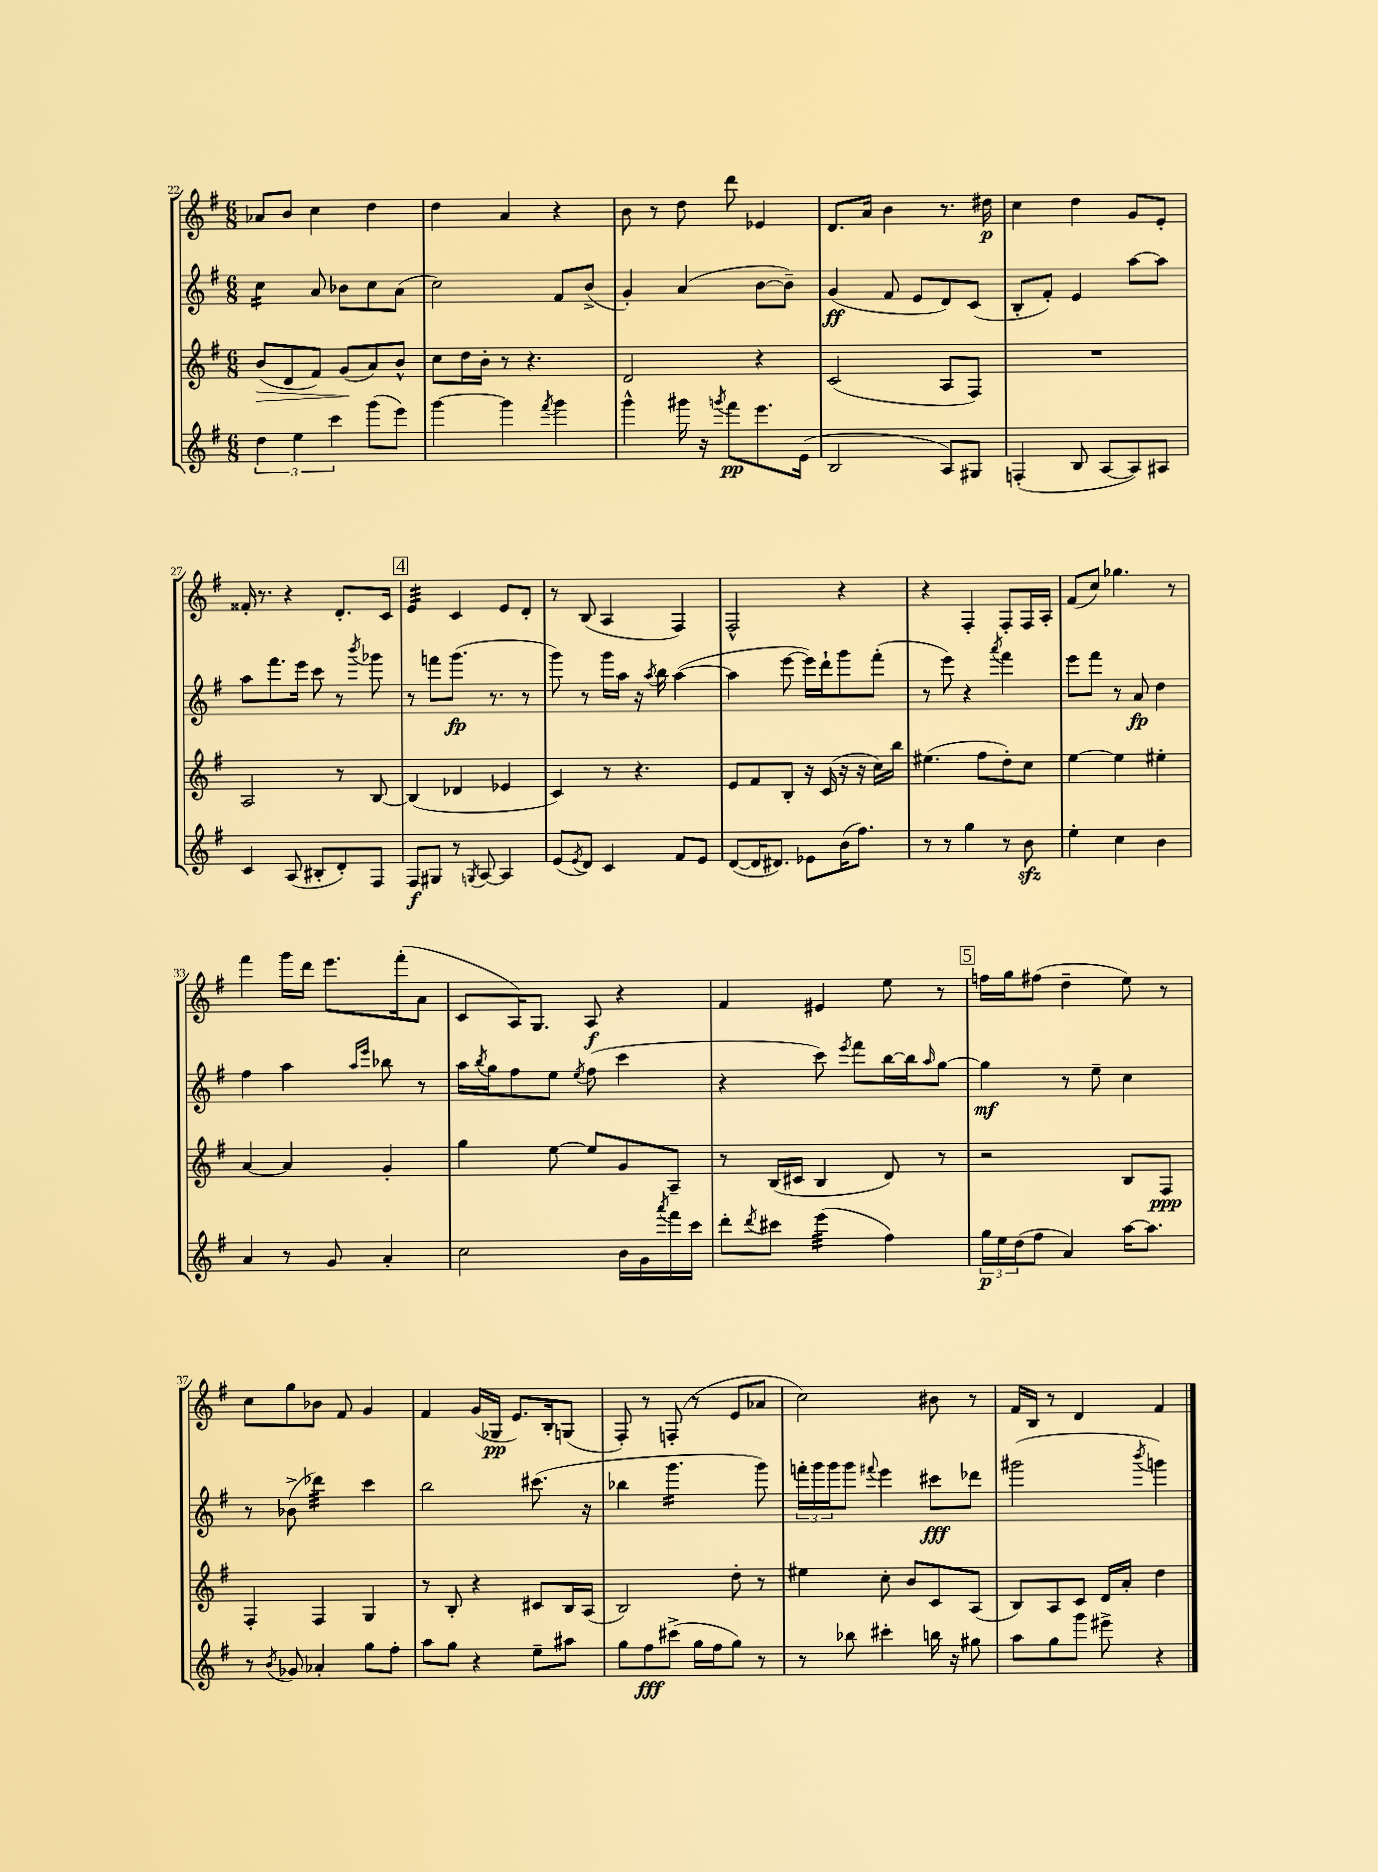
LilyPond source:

<<
\new StaffGroup <<
\new Staff = "s0" {
    \clef treble \key g \major \numericTimeSignature \time 6/8
    aes'8 b'8 c''4 d''4 |
    d''4 a'4 r4 |
    b'8 r8 d''8 d'''8 ees'4 |
    d'8. a'16 b'4 r8. dis''16\p |
    c''4 d''4 g'8 e'8-. |
    fisis'16-. r8. r4 d'8.-. c'16 |
    \mark \markup { \box "4" } e'4:32 c'4 e'8 d'8-. |
    r8 b8( a4 fis4) |
    fis2-^ r4 |
    r4 fis4-. fis8-. fis16 a16-. |
    fis'8( c''8) ges''4. r8 |
    fis'''4 g'''16 d'''16 e'''8. fis'''16-.( a'8 |
    c'8 a16) g8. a8\f r4 |
    fis'4 eis'4 e''8 r8 |
    \mark \markup { \box "5" } f''16 g''16 fis''8( d''4-- e''8) r8 |
    c''8 g''8 bes'8 fis'8 g'4 |
    fis'4 g'16( ges16\pp e'8.) b16-. g8( |
    fis8-.) r8 f8-.( r8 e'8 aes'8 |
    c''2) bis'8 r8 |
    fis'16 b16 r8 d'4 fis'4 \bar "|." |
}
\new Staff = "s1" {
    \clef treble \key g \major \numericTimeSignature \time 6/8
    c''4:16 a'8 bes'8 c''8 a'8( |
    c''2) fis'8 b'8->( |
    g'4-.) a'4( b'8~ b'8--) |
    g'4\ff( fis'8 e'8 d'8) c'8( |
    b8-. fis'8-.) e'4 a''8~ a''8 |
    a''8 fis'''8. e'''16 c'''8 r8 \acciaccatura { b'''8 } ges'''8 |
    \mark \markup { \box "4" } r8 f'''8 g'''8.\fp( r8. r8 |
    g'''8) r8 g'''16 a''16 r16 \acciaccatura { a''8 } b''16 a''4~( |
    a''4 e'''8~ e'''16) d'''16-! g'''8 fis'''8-.( |
    r8 e'''8) r4 \acciaccatura { a'''8 } fis'''4 |
    e'''8 fis'''8 r8 a'8\fp d''4 |
    fis''4 a''4 \grace { a''16 e'''16 } bes''8 r8 |
    a''16 \acciaccatura { b''8 } g''16 fis''8 e''8 \acciaccatura { e''8 } fis''8( c'''4 |
    r4 c'''8) \acciaccatura { e'''8 } fis'''8 b''16~ b''16 \grace { a''16 } g''8~ |
    \mark \markup { \box "5" } g''4\mf r8 e''8-- c''4 |
    r8 bes'8->( des'''4:32) c'''4 |
    b''2 cis'''8.( r16 |
    bes''4 g'''4.:16 g'''8) |
    \tuplet 3/2 { f'''16-. g'''16 g'''16 } g'''8 \appoggiatura { fis'''8 } e'''4 cis'''8\fff des'''8 |
    gis'''2( \acciaccatura { b'''8 } g'''4) \bar "|." |
}
\new Staff = "s2" {
    \clef treble \key g \major \numericTimeSignature \time 6/8
    b'8\>( d'8 fis'8) g'8\!( a'8) b'8-^ |
    c''8 d''16 b'16-. r8 r4. |
    d'2 r4 |
    c'2( a8 fis8) |
    R2. |
    a2 r8 b8~ |
    \mark \markup { \box "4" } b4( des'4 ees'4 |
    c'4) r8 r4. |
    e'8 fis'8 b8-. r16 c'16( r16 r16 c''16) b''16 |
    eis''4.( fis''8 d''8-.) c''8 |
    e''4~ e''4 eis''4-. |
    a'4~ a'4 g'4-. |
    g''4 e''8~ e''8 g'8 a8-- |
    r8 b16( cis'16 b4 d'8) r8 |
    \mark \markup { \box "5" } r2 b8 fis8\ppp |
    fis4-. fis4 g4 |
    r8 b8-. r4 cis'8 b16 a16( |
    b2) d''8-. r8 |
    eis''4 c''8-. b'8 c'8 a8( |
    b8) a8 c'8 d'16 a'16-. d''4 \bar "|." |
}
\new Staff = "s3" {
    \clef treble \key g \major \numericTimeSignature \time 6/8
    \tuplet 3/2 { d''4 e''4 c'''4 } g'''8( e'''8) |
    g'''4~ g'''4 \acciaccatura { fis'''8 } g'''4 |
    g'''4-^ gis'''16 r16 \acciaccatura { g'''8 } fis'''8\pp e'''8. e'16( |
    b2 a8) gis8 |
    f4-.( b8 a8~ a8) ais8 |
    c'4 a8( bis8-. d'8-.) fis8 |
    \mark \markup { \box "4" } fis8\f gis8 r8 \acciaccatura { g8 } a8~ a4 |
    e'8( \acciaccatura { e'8 } d'8) c'4 fis'8 e'8 |
    d'8~( d'16 dis'8.) ees'8 b'16( fis''8.) |
    r8 r8 g''4 r8 b'8\sfz |
    e''4-. c''4 b'4 |
    a'4 r8 g'8 a'4-. |
    c''2 b'16 g'16 \acciaccatura { a'''8 } fis'''16 c'''16 |
    d'''8-. \acciaccatura { d'''8 } cis'''8 e'''4:32( fis''4) |
    \mark \markup { \box "5" } \tuplet 3/2 { g''16\p e''16 d''16( } fis''8 a'4) a''16~ a''8. |
    r8 \acciaccatura { b'8 } ges'8 aes'4-. g''8 fis''8-. |
    a''8 g''8 r4 e''8-- ais''8 |
    g''8 fis''8\fff cis'''8->( g''16 fis''16 g''8) r8 |
    r8 bes''8 cis'''4-. b''16 r16 gis''8 |
    a''8 g''8 g'''8 eis'''8-> r4 \bar "|." |
}
>>
>>
\layout { \context { \Score currentBarNumber = #22 } }
